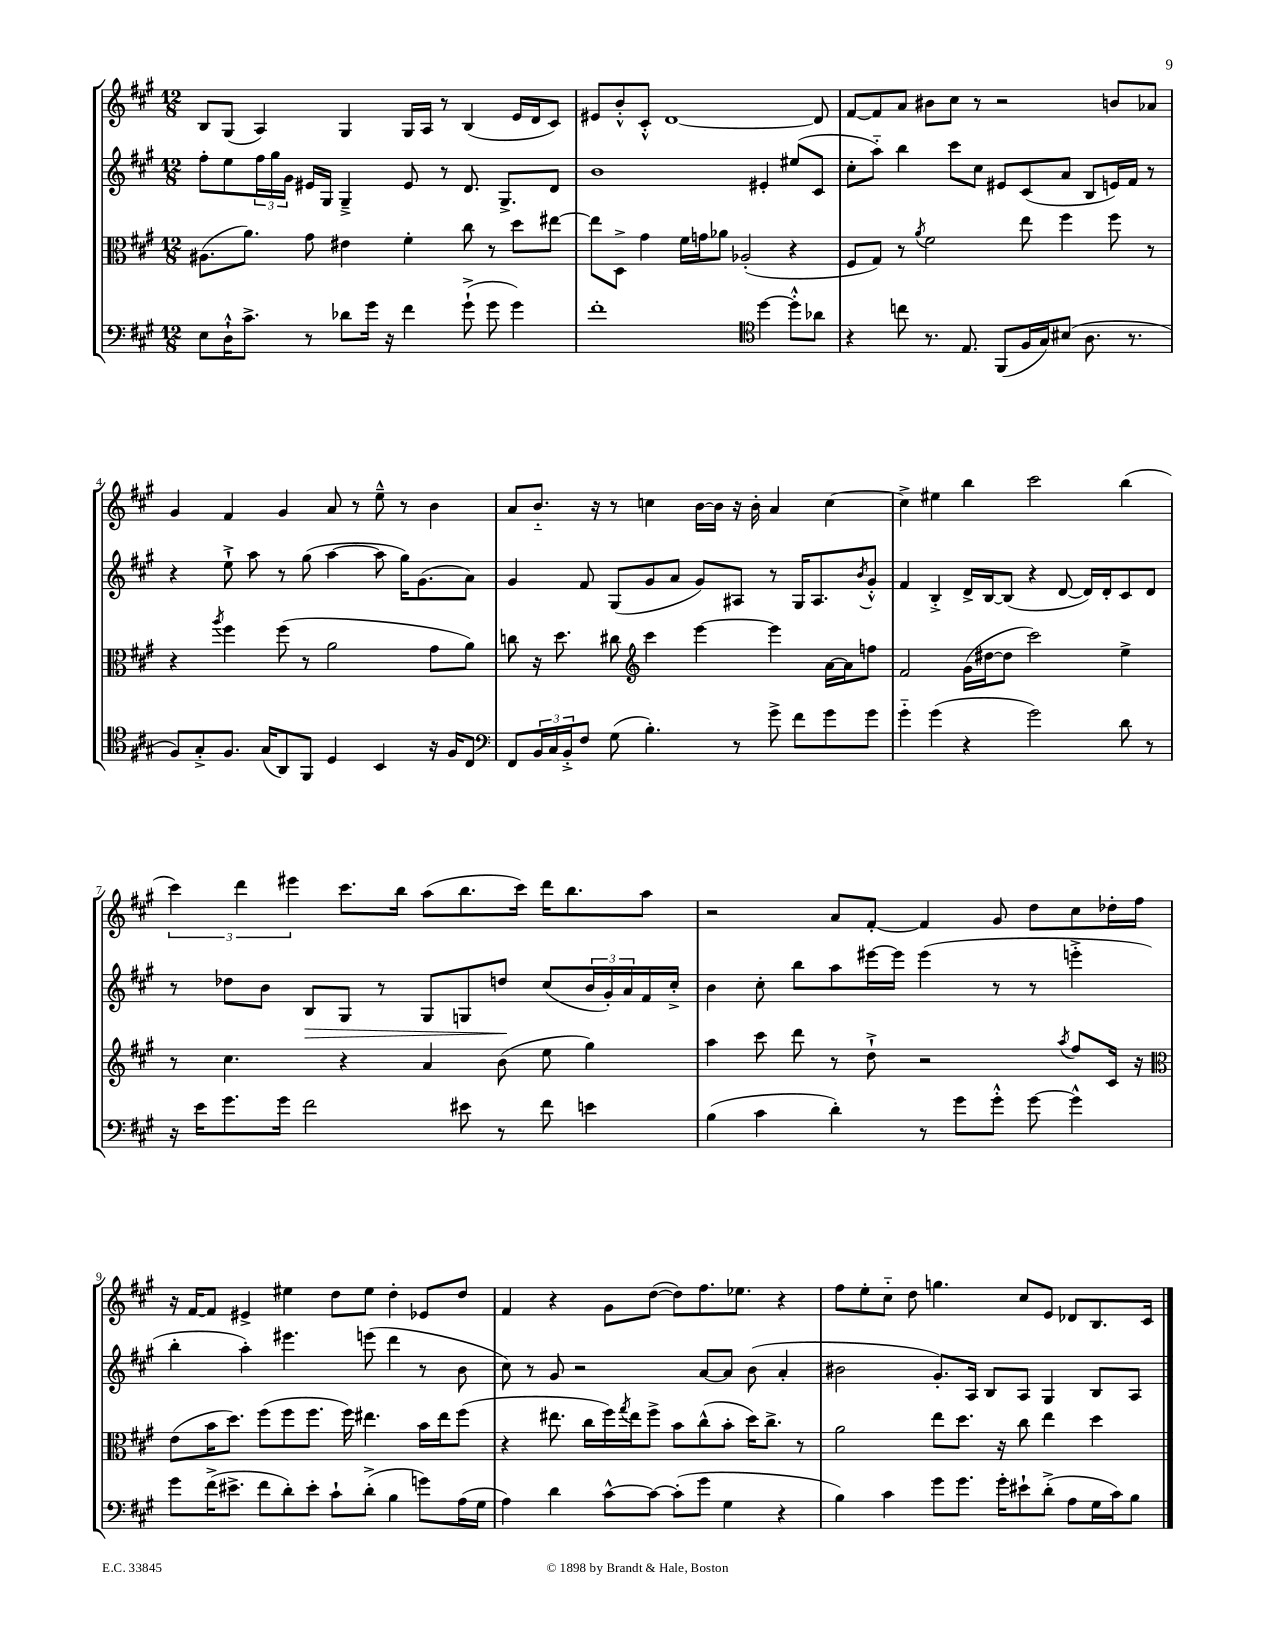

**kern	**kern	**kern	**dynam	**kern
*part4	*part3	*part2	*part2	*part1
*staff4	*staff3	*staff2	*staff2	*staff1
*clefF4	*clefC3	*clefG2	*	*clefG2
*k[f#c#g#]	*k[f#c#g#]	*k[f#c#g#]	*	*k[f#c#g#]
*M12/8	*M12/8	*M12/8	*	*M12/8
=1	=1	=1	=1	=1
8E\L	(8.A#X\L	8ff#'\L	.	8B/L
16D`^^\K	.	8ee\	.	(8G#/J
8.c#^\J	8.a\J)	.	.	.
.	.	24ff#\L	.	4A/)
.	.	24gg#\	.	.
.	.	24g#\JJ	.	.
8r	8g#\	16e#X/LL	.	.
.	.	16G#/JJ	.	.
8d-X\L	4e#X\	4G#~^/	.	4G#/
16g#\Jk	.	.	.	.
16r	.	.	.	.
4f#\	4f#'\	8e#/	.	16G#/LL
.	.	.	.	16A/JJ
.	.	8r	.	8r
(8g#`^\	8cc#\	8.d/	.	(4B/
8g#\	8r	.	.	.
.	.	8.G#^/L	.	.
4g#\)	8dd\L	.	.	16e/LL
.	.	.	.	16d/J
.	[8ee#X\J	8d/J	.	8c#/J)
=2	=2	=2	=2	=2
1f#'	8ee#\L]	1b	.	8e#X/L
.	8D^\J	.	.	8b'^^/
.	4g#\	.	.	8c#'^^/J
.	.	.	.	[1d
.	16f#\LL	.	.	.
.	16gn\J	.	.	.
.	8a-X\J	.	.	.
.	(2A-X'/	.	.	.
*clefC4	*	*	*	*
[4dd\	.	4e#X'/	.	.
8dd'^^\L]	4r	(8ee#X/L	.	.
8a-X\J	.	8c#/J	.	8d/]
=3	=3	=3	=3	=3
4r	8F#/L	8cc#'\L	.	[8f#/L
.	8G#/J)	8aa\J)	.	8f#/]
8ccn\	8r	4bb\	.	8a/J
.	8qa/	.	.	.
8.r	2f#\	.	.	8b#X\L
.	.	8ccc#\L	.	8cc#\J
8.E/	.	.	.	.
.	.	8cc#\J	.	8r
(8FF#/L	.	8e#X/L	.	2r
16F#/L	8ee\	(8c#/	.	.
16G#/J)	.	.	.	.
(8B#X/J	4ff#\	8a/J	.	.
8.A\	.	8B/L	.	.
.	8ff#\	16en/L)	.	8bn/L
8.r	.	16f#/JJ	.	.
.	8r	8r	.	8a-X/J
!!LO:LB:g=z
=4	=4	=4	=4	=4
8F#/L)	4r	4r	.	4g#/
8G#'^/	.	.	.	.
.	8qaa/	.	.	.
8.F#/J	4ff#\	8ee`^\	.	4f#/
.	.	8aa\	.	.
(16G#/KL	.	.	.	.
8AA/)	(8ff#\	8r	.	4g#/
8FF#/J	8r	(8gg#\	.	.
4D/	2a\	[4aa\	.	8a/
.	.	.	.	8r
4BB/	.	8aa\]	.	8ee~^^\
.	.	16gg#\KL)	.	8r
.	.	(8.g#\	.	.
16r	8g#\L	.	.	4b\
16F#/KL	.	.	.	.
8C#/J	8a\J)	8a\J)	.	.
=5	=5	=5	=5	=5
*clefF4	*	*	*	*
8FF#/L	8ccn\	4g#/	.	8a/L
24BB/L	16r	.	.	8.b/J
24C#/	.	.	.	.
.	8.dd\	.	.	.
24BB'^/J	.	.	.	.
8F#/J	.	8f#/	.	.
.	.	.	.	16r
(8G#\	8cc#X\	(8G#/L	.	8r
*	*clefG2	*	*	*
4.B'\)	4ccc#\	8g#/	.	4ccn\
.	.	8a/J	.	.
.	[4eee\	8g#/L)	.	[16b\LL
.	.	.	.	16b\JJ]
8r	.	8A#X/J	.	16r
.	.	.	.	16b'\
8g#^\	4eee\]	8r	.	4a/
8f#\L	.	16G#/KL	.	.
.	.	8.A#/	.	.
8g#\	[16a\LL	.	.	[4cc\
.	16a\J]	.	.	.
.	.	8qb/	.	.
8g#\J	8ffn\J	8g#'^^/J	.	.
=6	=6	=6	=6	=6
4g#\	2f#/	4f#/	.	4cc^\]
(4g#\	.	4B'^/	.	4ee#X\
4r	(16g#\LL	16d^/LL	.	4bb\
.	[16dd#X\J	[16B/J	.	.
.	8dd#\J]	(8B/J]	.	.
2g#\)	2ccc#\)	4r	.	2ccc#\
.	.	[8d/	.	.
.	.	16d/LL])	.	.
.	.	16d'/J	.	.
8d\	4ee^\	8c#/	.	(4bb\
8r	.	8d/J	.	.
!!LO:LB:g=z
=7	=7	=7	=7	=7
16r	8r	8r	.	6ccc#\)
16e\KL	.	.	.	.
8.g#\	4.cc#\	8dd-X\L	.	.
.	.	.	.	6ddd\
.	.	8b\J	.	.
16g#\Jk	.	.	.	.
.	.	.	.	6eee#X\
!	!	!	!LO:HP:b	!
2f#\	.	8B/L	>	.
.	4r	8G#/J	.	8.ccc#\L
.	.	8r	.	.
.	.	.	.	16bb\Jk
.	4a/	8G#/L	.	(8aa\L
8e#X\	.	8Gn/	.	8.bb\
8r	(8b\	8ddn/J	.	.
.	.	.	.	16ccc#\Jk)
8f#\	8ee\	(8cc#/L	]	16ddd\KL
.	.	.	.	8.bb\
4en\	4gg#\)	24b/L	.	.
.	.	24g#'/)	.	.
.	.	24a/	.	.
.	.	16f#/	.	8aa\J
.	.	16cc#'^/JJ	.	.
=8	=8	=8	=8	=8
(4B\	4aa\	4b\	.	2r
4c#\	8ccc#\	8cc#'\	.	.
.	8ddd\	8bb\L	.	.
4d'\)	8r	8aa\	.	8a/L
.	8dd`^\	[16eee#X\L	.	[8f#'/J
.	.	16eee#\JJ]	.	.
8r	2r	(4eee#\	.	4f#/]
8g#\L	.	.	.	.
8g#'^^\J	.	8r	.	8g#/
[8g#\	.	8r	.	8dd\L
.	8qaa/	.	.	.
4g#^^\]	8ff#/L	4eeen'^\	.	8cc#\
.	16c#/Jk	.	.	16dd-X'\L
.	16r	.	.	16ff#\JJ
!!LO:LB:g=z
=9	=9	=9	=9	=9
*	*clefC3	*	*	*
8g#\L	(8e\L	4bb'\	.	16r
.	.	.	.	[16f#/KL
(16f#^\K	16b\K	.	.	8f#/J]
8.e#X^\J	8.dd\J)	.	.	.
.	.	4aa'\)	.	4e#X^/
8f#\L	(8ff#\L	.	.	.
8d'\)	8ff#\	4.eee#X\	.	4ee#X\
8e#'\J	8.ff#\J	.	.	.
8c#`\L	.	.	.	8dd\L
.	16ff#\)	.	.	.
(8d'^\J	4.ee#X\	(8eeen\	.	8ee#\J
4B\	.	4ddd\	.	4dd'\
8gn\L)	16b\LL	8r	.	8e-X/L
.	16ee#\J	.	.	.
(16A\L	(8ff#\J	8b\	.	8dd/J
16G#\JJ	.	.	.	.
=10	=10	=10	=10	=10
4A\)	4r	8cc#\)	.	4f#/
.	.	8r	.	.
4d\	8.ee#X\	8g#/	.	4r
.	.	2r	.	.
.	16cc#\LL	.	.	.
[8c#^^\L	16ff#\)	.	.	8g#\L
.	8qgg#/	.	.	.
.	16ee#\J	.	.	.
8c#\J_	8ff#^\J	.	.	([8dd\J
(8c#'\L]	8b\L	.	.	8dd\L])
8g#\J	(8cc#^^\	[8a/L	.	8.ff#\
4G#\	8b'\J	8a/J]	.	.
.	.	.	.	8.ee-X\J
.	16dd\KL)	(8b\	.	.
.	8.cc#^\J	.	.	.
4r	.	4a'/	.	4r
.	8r	.	.	.
=11	=11	=11	=11	=11
4B\)	2a\	2b#X\	.	8ff#\L
.	.	.	.	8ee'\
4c#\	.	.	.	8cc#\J
.	.	.	.	8dd\
8g#\L	8ee\L	8.g#'/L)	.	4.ggn\
8.g#\J	8.dd\J	.	.	.
.	.	16A/Jk	.	.
.	.	8B/L	.	.
16g#'\KL	16r	.	.	.
8e#X`\	8cc#\	8A/J	.	8cc#/L
(8d'^\J	4ee\	4G#/	.	8e/J
8A\L	.	.	.	8d-X/L
16G#\L	4dd\	8B/L	.	8.B/
16c#\J)	.	.	.	.
8B\J	.	8A/J	.	.
.	.	.	.	16c#/Jk
==	==	==	==	==
*-	*-	*-	*-	*-
